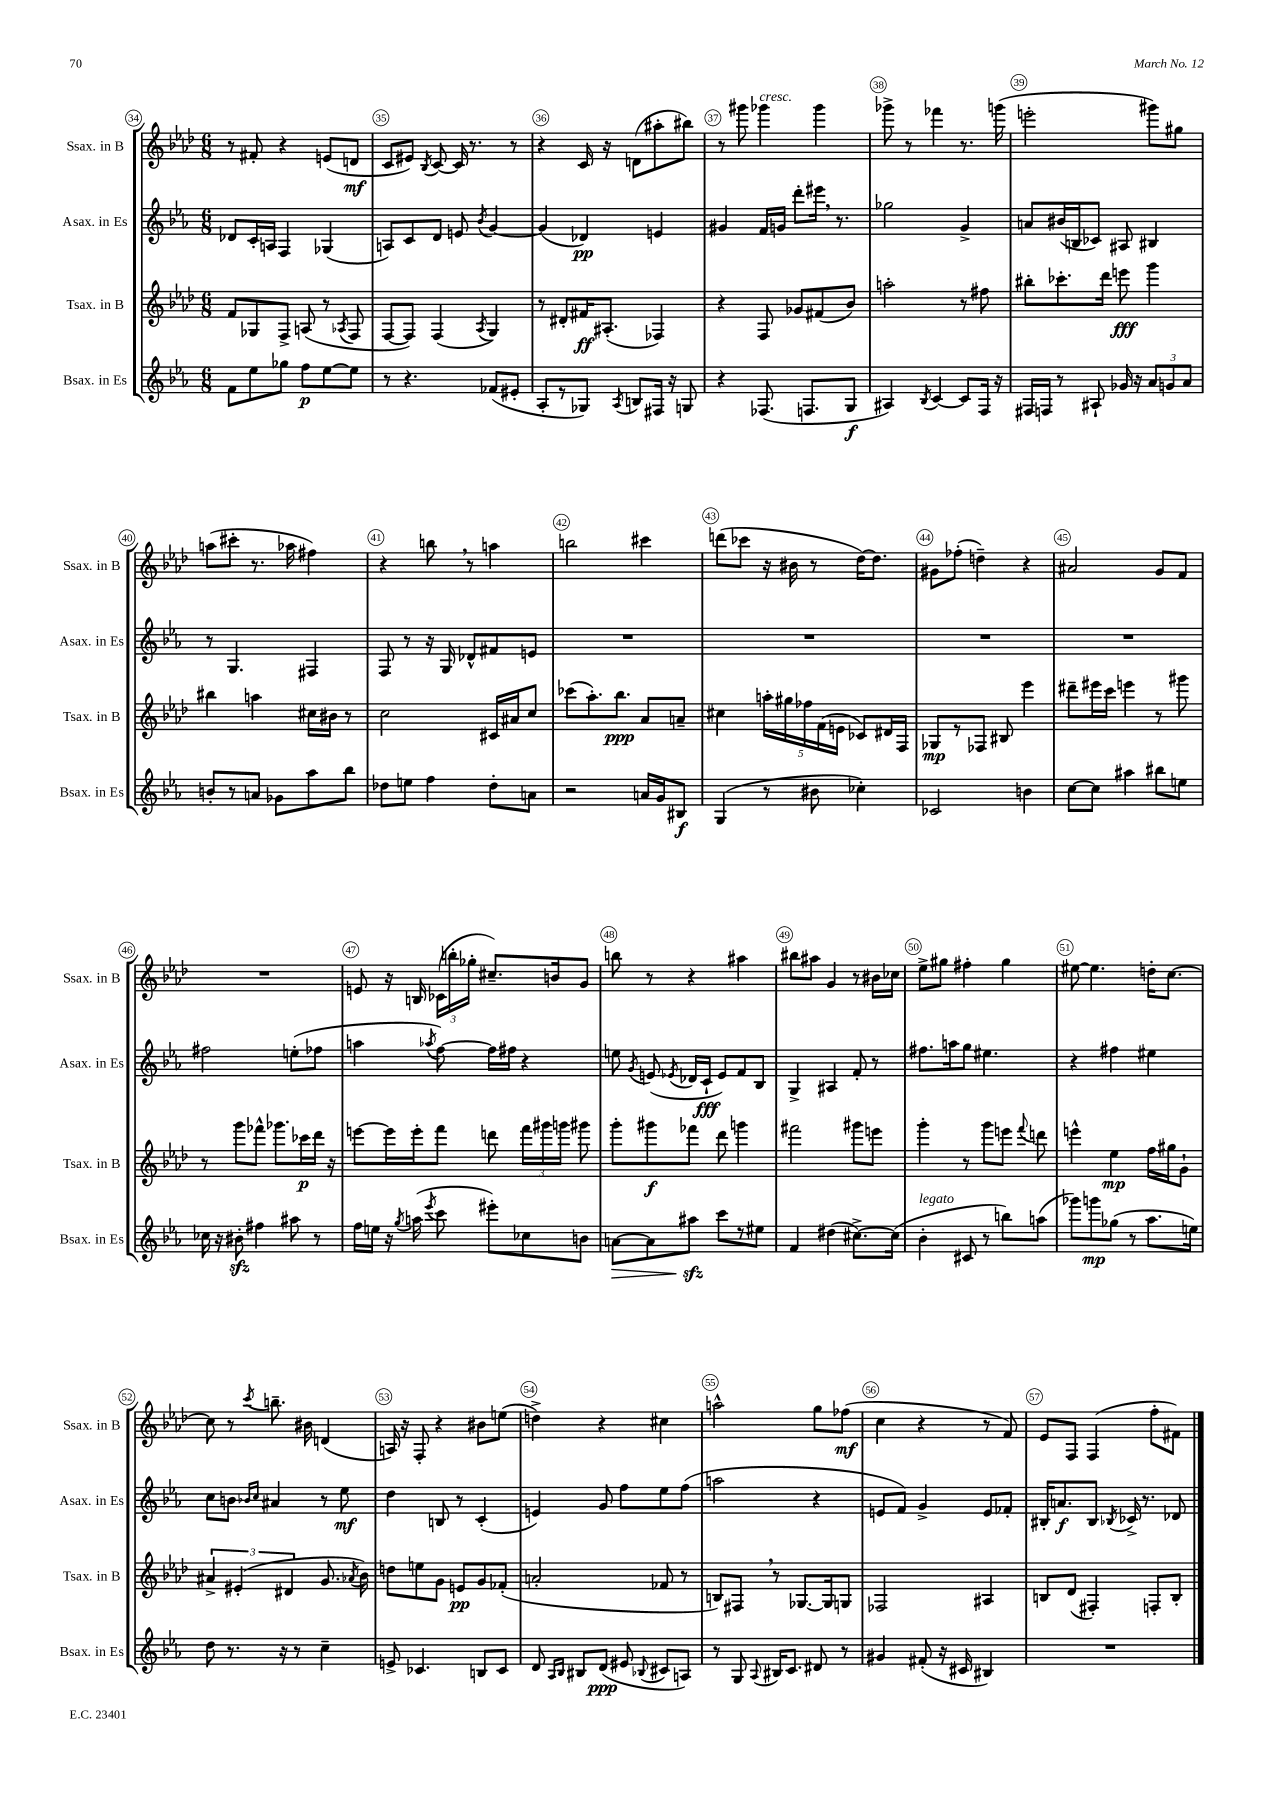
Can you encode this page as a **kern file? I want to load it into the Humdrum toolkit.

**kern	**dynam	**kern	**dynam	**kern	**dynam	**kern	**dynam
*part4	*part4	*part3	*part3	*part2	*part2	*part1	*part1
*staff4	*staff4	*staff3	*staff3	*staff2	*staff2	*staff1	*staff1
*I"Bsax. in Es	*	*I"Tsax. in B	*	*I"Asax. in Es	*	*I"Ssax. in B	*
*I'Bsax. in Es	*	*I'Tsax. in B	*	*I'Asax. in Es	*	*I'Ssax. in B	*
*clefG2	*	*clefG2	*	*clefG2	*	*clefG2	*
*k[b-e-a-]	*	*k[b-e-a-d-]	*	*k[b-e-a-]	*	*k[b-e-a-d-]	*
*M6/8	*	*M6/8	*	*M6/8	*	*M6/8	*
=34	=34	=34	=34	=34	=34	=34	=34
8f\L	.	8f/L	.	8d-X/L	.	8r	.
8ee-\	.	8G-X/	.	16c'/L	.	8f#X'/	.
.	.	.	.	16An/JJ	.	.	.
8gg-X\J	.	8F^/J	.	4F/	.	4r	.
8ff\L	p	(8An/	.	.	.	.	.
[8ee-\	.	8r	.	(4G-X/	.	(8en/L	.
.	.	8qA-X/	.	.	.	.	.
8ee-\J]	.	8F/	.	.	.	8dn/J	mf
=35	=35	=35	=35	=35	=35	=35	=35
8r	.	[8F/L	.	8An/L)	.	8c/L	.
4.r	.	8F/J])	.	8c/	.	8e#X/J)	.
.	.	.	.	.	.	8qB-/	.
.	.	(4F/	.	8d/J	.	[8c/	.
.	.	.	.	8en/	.	16c/]	.
.	.	.	.	.	.	8.r	.
.	.	8qA-/	.	8qb-/	.	.	.
(8f-X/L	.	4G/)	.	[4g/	.	.	.
8e#X'/J	.	.	.	.	.	8r	.
=36	=36	=36	=36	=36	=36	=36	=36
8A-'/L	.	8r	.	(4g/]	.	4r	.
8r	.	8d#X'/L	.	.	.	.	.
8G-X/J)	.	16f#X/K	ff	4d-X/)	pp	16c/	.
.	.	(8.A#X'/J	.	.	.	16r	.
8qA-/	.	.	.	.	.	.	.
8Bn/L	.	.	.	.	.	(8dn\L	.
16F#X/Jk	.	4F-X/)	.	4en/	.	8aa#X'\	.
16r	.	.	.	.	.	.	.
8Gn/	.	.	.	.	.	8bb#X\J)	.
=37	=37	=37	=37	=37	=37	=37	=37
4r	.	4r	.	4g#X/	.	8r	.
.	.	.	.	.	.	8ggg#X\	.
!	!	!	!	!	!	!LO:TX:a:i:t=cresc.	!
(8.F-X/	.	8F/	.	16f/LL	.	4ggg-X\	.
.	.	.	.	16gn/JJ	.	.	.
.	.	8g-X/L	.	8ddd'\L	.	.	.
8.Fn/L	.	.	.	.	.	.	.
.	.	(8f#X/	.	16eee#X,\Jk	.	4ggg-\	.
.	.	.	.	8.r	.	.	.
8G/J	f	8b-/J)	.	.	.	.	.
=38	=38	=38	=38	=38	=38	=38	=38
4A#X/)	.	2aan'\	.	2gg-X\	.	8ggg-X^\	.
.	.	.	.	.	.	8r	.
8qB-/	.	.	.	.	.	.	.
[4c/	.	.	.	.	.	4fff-X\	.
8c/L]	.	8r	.	4g^/	.	8.r	.
16F/Jk	.	8ff#X\	.	.	.	.	.
16r	.	.	.	.	.	(16gggn\	.
=39	=39	=39	=39	=39	=39	=39	=39
16F#X/LL	.	8bb#X'\L	.	8an/L	.	2eeen'\	.
16Fn/JJ	.	.	.	.	.	.	.
8r	.	8.ccc-X'\	.	(16b#X/L	.	.	.
.	.	.	.	16Bn/J	.	.	.
8A#X`/	.	.	.	8c-X/J)	.	.	.
.	.	16ddd-\Jk	.	.	.	.	.
16g-X/	.	8eeen\	fff	8A#X/	.	.	.
16r	.	.	.	.	.	.	.
12a-/L	.	4ggg\	.	4B#X/	.	8ggg#X\L)	.
12gn/	.	.	.	.	.	.	.
.	.	.	.	.	.	8gg#X\J	.
12a-/J	.	.	.	.	.	.	.
!!LO:LB:g=z
=40	=40	=40	=40	=40	=40	=40	=40
8bn'/L	.	4bb#X\	.	8r	.	(8aan\L	.
8r	.	.	.	4.G/	.	8ccc#X'\J	.
8an/J	.	4aan\	.	.	.	8.r	.
8g-X\L	.	.	.	.	.	.	.
.	.	.	.	.	.	16aa-X\	.
8aa-\	.	16cc#X\LL	.	4F#X/	.	4ff#X\)	.
.	.	16b#X\JJ	.	.	.	.	.
8bb-\J	.	8r	.	.	.	.	.
=41	=41	=41	=41	=41	=41	=41	=41
8dd-X\L	.	2cc\	.	8F/	.	4r	.
8een\J	.	.	.	8r	.	.	.
4ff\	.	.	.	16r	.	8bbn,\	.
.	.	.	.	16G/	.	.	.
.	.	.	.	8d-X^^/L	.	8r	.
8dd-'\L	.	16c#X/LL	.	8f#X/	.	4aan\	.
.	.	16a#X/J	.	.	.	.	.
8an\J	.	8cc/J	.	8en/J	.	.	.
=42	=42	=42	=42	=42	=42	=42	=42
2r	.	(8ccc-X\L	.	2.r	.	2bbn\	.
.	.	8.aa-'\)	.	.	.	.	.
.	.	8.bb-\J	ppp	.	.	.	.
16an/LL	.	8a-/L	.	.	.	4ccc#X\	.
16g/J	.	.	.	.	.	.	.
8B#X/J	f	8an~/J	.	.	.	.	.
=43	=43	=43	=43	=43	=43	=43	=43
(4G/	.	4cc#X\	.	2.r	.	(8dddn\L	.
.	.	.	.	.	.	8ccc-X\J	.
8r	.	20aan'\LL	.	.	.	16r	.
.	.	20gg#X\	.	.	.	.	.
.	.	.	.	.	.	16b#X\	.
.	.	20ff-X\	.	.	.	.	.
8b#X\	.	.	.	.	.	8r	.
.	.	(20f\	.	.	.	.	.
.	.	20en\JJ	.	.	.	.	.
4cc-X'\)	.	8c-X/L)	.	.	.	[16dd-\KL)	.
.	.	.	.	.	.	8.dd-\J]	.
.	.	16d#X/L	.	.	.	.	.
.	.	16F/JJ	.	.	.	.	.
=44	=44	=44	=44	=44	=44	=44	=44
2c-X/	.	8G-X/L	mp	2.r	.	8g#X\L	.
.	.	8r	.	.	.	(8ff-X'\J	.
.	.	8F-X/J	.	.	.	4ddn~\)	.
.	.	8B#X/	.	.	.	.	.
4bn\	.	4eee-\	.	.	.	4r	.
=45	=45	=45	=45	=45	=45	=45	=45
[8cc\L	.	8ddd#X~\L	.	2.r	.	2a#X/	.
8cc\J]	.	16eee#X\L	.	.	.	.	.
.	.	16ccc\JJ	.	.	.	.	.
4aa#X\	.	4eeen\	.	.	.	.	.
8bb#X\L	.	8r	.	.	.	8g/L	.
8een\J	.	8ggg#X\	.	.	.	8f/J	.
!!LO:LB:g=z
=46	=46	=46	=46	=46	=46	=46	=46
16cc-X\	.	8r	.	2ff#X\	.	2.r	.
16r	.	.	.	.	.	.	.
8b#Xzz'\	.	8ggg\L	.	.	.	.	.
4ff#X\	.	8fff-X^^\J	.	.	.	.	.
.	.	8.ggg-X\L	.	.	.	.	.
8aa#X\	.	.	.	(8een'\L	.	.	.
.	.	16ccc-X\L	p	.	.	.	.
8r	.	16ddd-\JJ	.	8ff-X\J	.	.	.
.	.	16r	.	.	.	.	.
=47	=47	=47	=47	=47	=47	=47	=47
16ff\LL	.	[8eeen\L	.	4aan\	.	8en/	.
16een\JJ	.	.	.	.	.	.	.
16r	.	16eee\L]	.	.	.	16r	.
8qgg/	.	.	.	.	.	.	.
(16aan\	.	16eee'\J	.	.	.	16Bn/	.
8qeee-/	.	.	.	8qaa-X/	.	.	.
8ccc\	.	8fff\J	.	[8ff\)	.	(24c-X\LL	.
.	.	.	.	.	.	24bbn'\	.
.	.	.	.	.	.	24gg-X'\JJ	.
8eee#X'\L)	.	8dddn\	.	16ff\LL]	.	8.cc#X~/L)	.
.	.	.	.	16ff#X\JJ	.	.	.
8cc-X\	.	24fff\LL	.	4r	.	.	.
.	.	24ggg#X\	.	.	.	.	.
.	.	.	.	.	.	16bn/k	.
.	.	24gggn\JJ	.	.	.	.	.
8bn\J	.	8ggg#X\	.	.	.	8g/J	.
=48	=48	=48	=48	=48	=48	=48	=48
!	!LO:HP:b	!	!	!	!	!	!
[8an\L	>	8ggg'\L	.	8een\	.	8bbn\	.
.	.	.	.	8qg/	.	.	.
8a\]	.	8ggg#X\	f	(8en/	.	8r	.
.	.	.	.	8qe-X/	.	.	.
8aa#Xzz\J	.	8fff-X\J	.	16d-X/LL	.	4r	.
.	.	.	.	16c`/JJ	fff	.	.
8ccc\L	]	8ddd-\	.	8e-/L)	.	.	.
8r	.	4gggn\	.	8f/	.	4aa#X\	.
8ee#X\J	.	.	.	8B-/J	.	.	.
=49	=49	=49	=49	=49	=49	=49	=49
4f/	.	2fff#X\	.	4G^/	.	8bb#X\L	.
.	.	.	.	.	.	8aa#X\J	.
(4dd#X\	.	.	.	4A#X/	.	4g/	.
[8.cc#X^\L)	.	8ggg#X\L	.	8f'/	.	8r	.
.	.	8eeen\J	.	8r	.	16b#X\LL	.
(16cc#\Jk]	.	.	.	.	.	16cc-X\JJ	.
=50	=50	=50	=50	=50	=50	=50	=50
!LO:TX:a:i:t=legato	!	!	!	!	!	!	!
4b-'\	.	4ggg'\	.	8.ff#X\L	.	8ee-^\L	.
.	.	.	.	.	.	8gg#X\J	.
.	.	.	.	16aan\k	.	.	.
8c#X/	.	8r	.	8gg\J	.	4ff#X'\	.
8r	.	8ggg\L	.	4.ee#X\	.	.	.
8bbn\L)	.	8eeen\J	.	.	.	4gg#\	.
.	.	8qqfff/	.	.	.	.	.
(8aan\J	.	8dddn\	.	.	.	.	.
=51	=51	=51	=51	=51	=51	=51	=51
8ggg-X\L)	.	4eeen^^\	.	4r	.	[8ee#X\	.
8gggn\	mp	.	.	.	.	4.ee#\]	.
(8gg-X\J	.	4ee-\	mp	4ff#X\	.	.	.
8r	.	.	.	.	.	.	.
8.aa-\L	.	16ff\LL	.	4ee#X\	.	16ddn'\KL	.
.	.	16gg#X\J	.	.	.	[8.cc\J	.
.	.	8g`\J	.	.	.	.	.
16een\Jk)	.	.	.	.	.	.	.
!!LO:LB:g=z
=52	=52	=52	=52	=52	=52	=52	=52
8dd\	.	6a#X^/	.	8cc\L	.	8cc\]	.
8.r	.	.	.	8bn\J	.	8r	.
.	.	(6e#X'/	.	.	.	.	.
.	.	.	.	16qqb-X/LL	.	.	.
.	.	.	.	16qqcc/JJ	.	8qccc/	.
.	.	.	.	4a#X/	.	8.bbn~\	.
16r	.	.	.	.	.	.	.
.	.	6d#X/	.	.	.	.	.
8r	.	.	.	.	.	.	.
.	.	.	.	.	.	16b#X\	.
4cc~\	.	8.g/	.	8r	.	(4dn/	.
.	.	.	.	8ee-\	mf	.	.
.	.	8qa-X/	.	.	.	.	.
.	.	16b-\)	.	.	.	.	.
=53	=53	=53	=53	=53	=53	=53	=53
8en^/	.	8ddn\L	.	4dd\	.	16An/)	.
.	.	.	.	.	.	16r	.
4.c-X/	.	8een\	.	.	.	8F'/	.
.	.	8g\J	.	8Bn/	.	4r	.
.	.	8en/L	pp	8r	.	.	.
8Bn/L	.	8g/	.	(4c'/	.	8b#X\L	.
8c-/J	.	(8f-X'/J	.	.	.	(8een\J	.
=54	=54	=54	=54	=54	=54	=54	=54
8d/	.	2an'/	.	4en/)	.	4ddn^\)	.
16qqA-/LL	.	.	.	.	.	.	.
16qqB-/JJ	.	.	.	.	.	.	.
8B#X/L	.	.	.	.	.	.	.
(8d/J	ppp	.	.	8g/	.	4r	.
8e#X/	.	.	.	8ff\L	.	.	.
8qqB-X/	.	.	.	.	.	.	.
8c#X/L	.	8f-X/	.	8ee-\	.	4cc#X\	.
8An/J)	.	8r	.	(8ff\J	.	.	.
=55	=55	=55	=55	=55	=55	=55	=55
8r	.	8Bn/L)	.	2aan\	.	2aan^^\	.
8G/	.	8F#X,/J	.	.	.	.	.
8qqA-/	.	.	.	.	.	.	.
16B#X/KL	.	8r	.	.	.	.	.
8.c/J	.	.	.	.	.	.	.
.	.	[8.G-X/L	.	.	.	.	.
8d#X/	.	.	.	4r	.	8gg\L	.
.	.	16G-/k]	.	.	.	.	.
8r	.	8Gn/J	.	.	.	(8ff-X\J	mf
=56	=56	=56	=56	=56	=56	=56	=56
4g#X/	.	2F-X/	.	8en/L	.	4cc\	.
.	.	.	.	8f/J)	.	.	.
(8f#X'/	.	.	.	4g^/	.	4r	.
16r	.	.	.	.	.	.	.
16c#X/	.	.	.	.	.	.	.
4B#X/)	.	4A#X/	.	8e/L	.	8r	.
.	.	.	.	8f-X'/J	.	8f/)	.
=57	=57	=57	=57	=57	=57	=57	=57
2.r	.	8Bn/L	.	16B#X'/KL	.	8e-/L	.
.	.	.	.	8.an/	f	.	.
.	.	(8d-/J	.	.	.	8F/J	.
.	.	4F#X'/)	.	8B#/J	.	(4F/	.
.	.	.	.	8qB-X/	.	.	.
.	.	.	.	16c-X^/	.	.	.
.	.	.	.	8.r	.	.	.
.	.	8Fn'/L	.	.	.	8ff'\L	.
.	.	8B'/J	.	8d-X/	.	8f#X\J)	.
==	==	==	==	==	==	==	==
*-	*-	*-	*-	*-	*-	*-	*-
